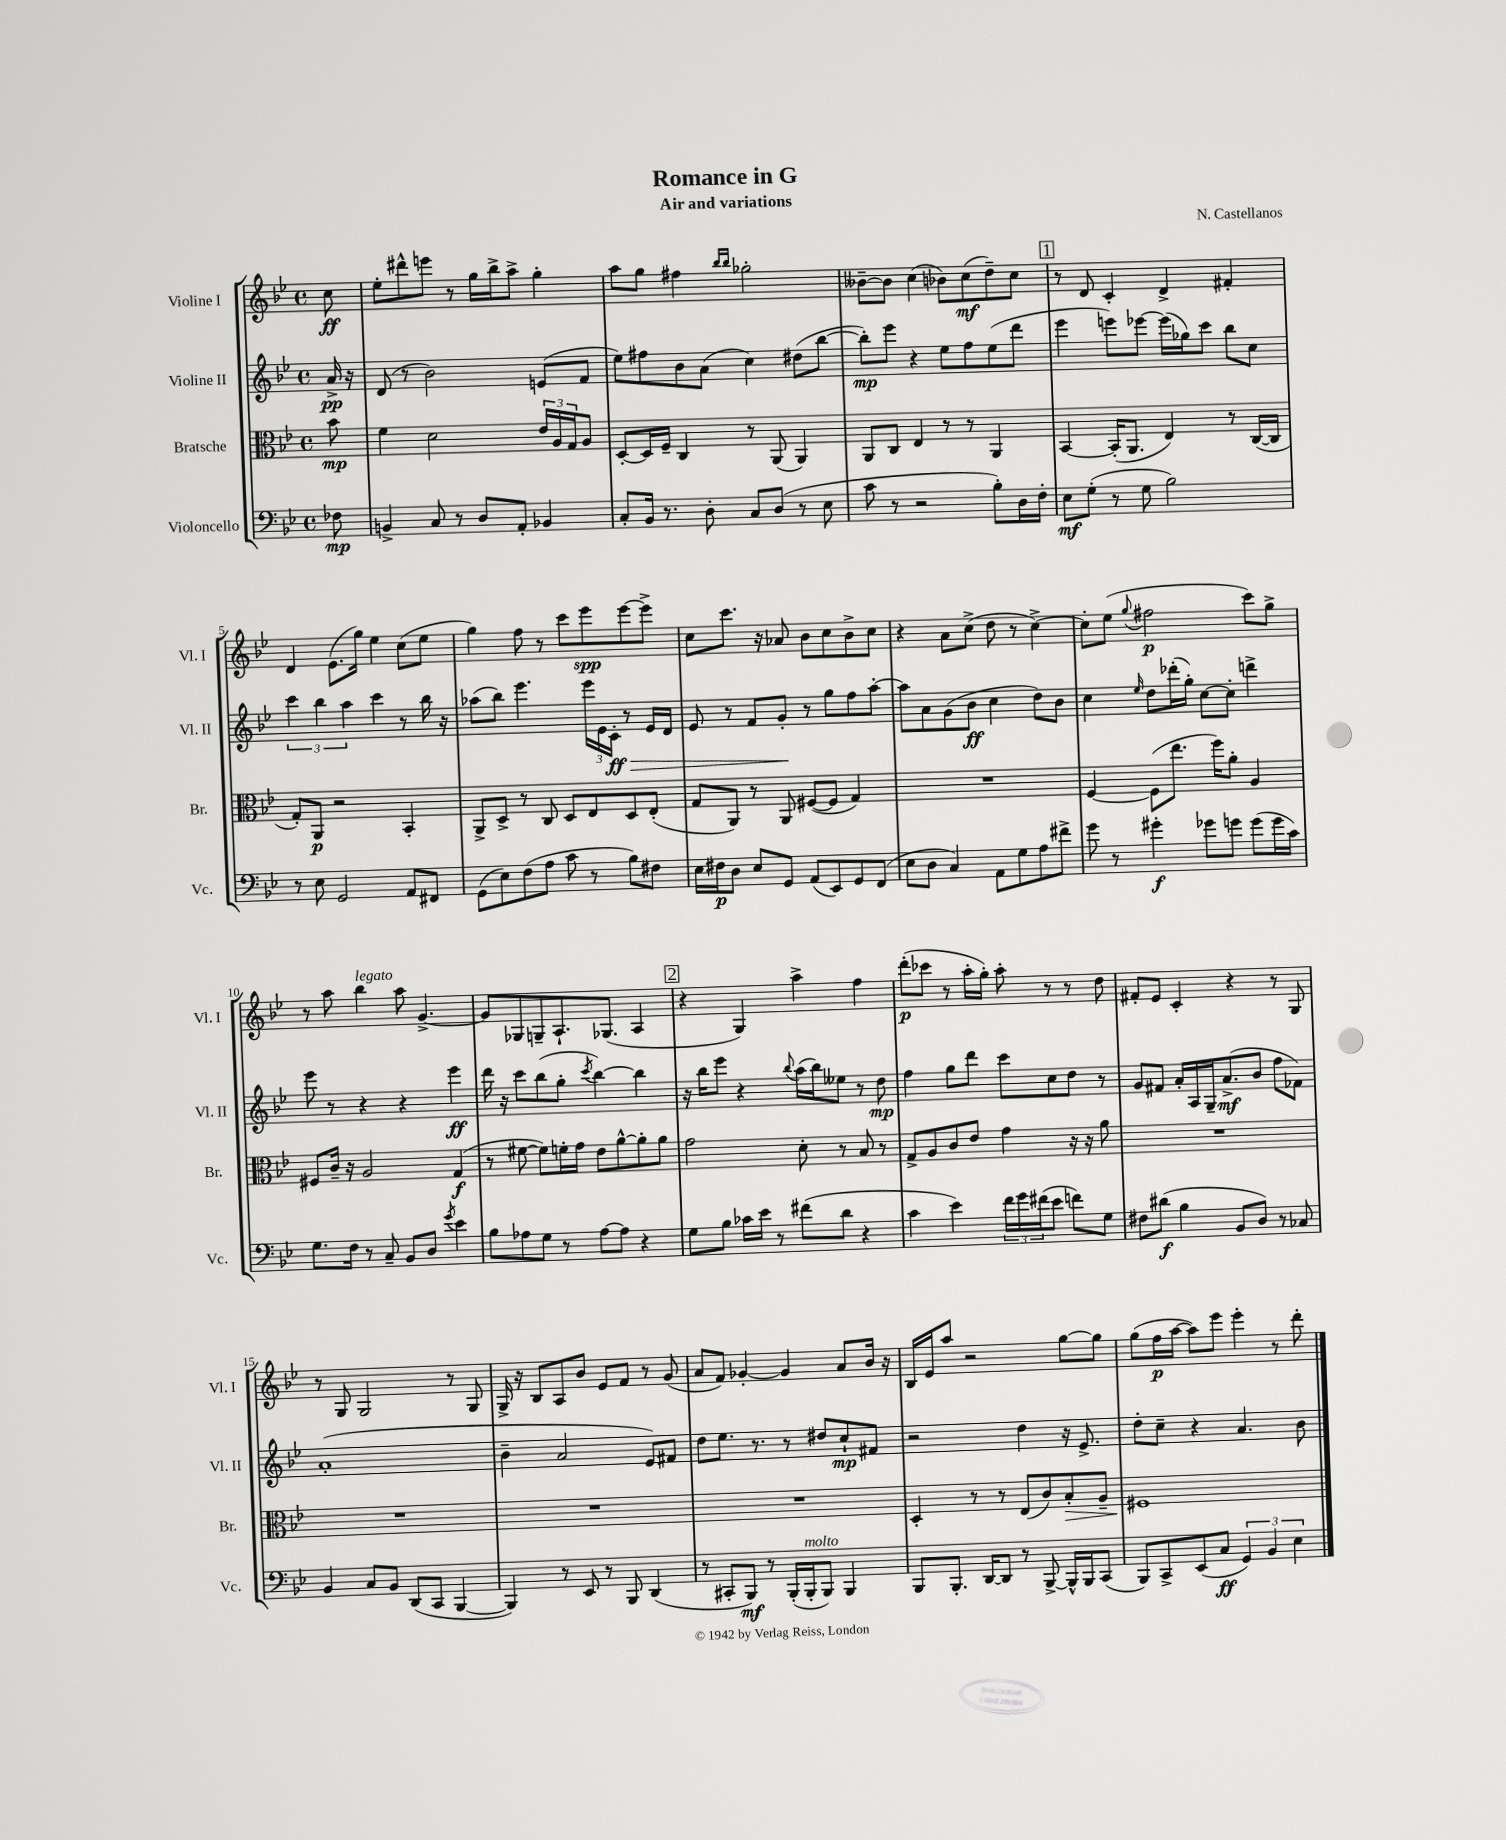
\header { title = "Romance in G" composer = "N. Castellanos" subtitle = "Air and variations" }
<<
\new StaffGroup <<
\new Staff = "s0" \with { instrumentName = "Violine I" shortInstrumentName = "Vl. I" } {
    \clef treble \key bes \major \defaultTimeSignature \time 4/4 \partial 8
    c''8\ff |
    ees''8-. dis'''8-^ e'''8 r8 g''16 bes''16-> a''8-> g''4-. |
    a''8 g''8 fis''4 \grace { bes''16 bes''16 } ges''2-. |
    beses'8~-- beses'8 c''4( bes'8) c''8\mf( d''8--) c''8 |
    \mark \markup { \box "1" } r8 d'8 c'4-. d'4-> fis'4-. |
    d'4 ees'8.( g''16) ees''4 c''8( ees''8 |
    g''4) f''8 r8 c'''8 ees'''8\spp ees'''8~ ees'''8-> |
    c''8 c'''8. r16 aes'8 bes'8 c''8 bes'8-> c''8 |
    r4 a'8 c''8->( d''8 r8 c''4~->) |
    c''8-. ees''8( \appoggiatura { g''8 } fis''2\p c'''8) g''8-> |
    r8 a''8 bes''4^\markup { \italic "legato" } a''8 g'4.~-> |
    g'8 ges8 g8-- a8.-! ges8.( a4 |
    \mark \markup { \box "2" } r4 g4) a''4-> f''4 |
    d'''8-.\p( ces'''8 r8 a''16-. g''16-.) a''8-. r8 r8 d''8 |
    fis'8-. ees'8 c'4-. r4 r8 g8 |
    r8 g8 g2 r8 g8 |
    g16-> r16 bes8 a8 bes'8 ees'8 f'8 r8 g'8( |
    a'8 f'8) ges'4~-. ges'4 a'8 bes'16 r16 |
    bes16 ees'16 a''8 r2 g''8~ g''8 |
    g''8( f''16\p a''16~ a''8) ees'''8 ees'''4-. r8 d'''8-. \bar "|." |
}
\new Staff = "s1" \with { instrumentName = "Violine II" shortInstrumentName = "Vl. II" } {
    \clef treble \key bes \major \defaultTimeSignature \time 4/4 \partial 8
    a'16->\pp r16 |
    d'8( r8 bes'2) e'8( f'8 |
    ees''8) fis''8 bes'8 a'8( c''4) dis''8( bes''8~ |
    bes''8-.\mp) ees'''8 r4 ees''8 f''8 ees''8( d'''8 |
    \mark \markup { \box "1" } ees'''4 e'''8) ees'''8~ ees'''16( ges''16) c'''8 bes''8 c''8 |
    \tuplet 3/2 { c'''4 bes''4 a''4 } c'''4 r8 bes''16 r16 |
    aes''8( bes''8) ees'''4. \tuplet 3/2 { ees'''16 ees'16 c'16-.\ff\> } r8 ees'16 d'16 |
    ees'8 r8 f'8 g'8-.\! r8 g''8 f''8 a''8~-. |
    a''8 a'8 g'8( bes'8\ff c''4 d''8) bes'8 |
    c''4 \grace { ees''16 } d''8 des'''16-.( g''16-.) c''8~ c''8-. d'''4-> |
    ees'''8 r8 r4 r4 ees'''4\ff |
    d'''16 r16 c'''8 bes''8( g''8-. \acciaccatura { c'''8 } bes''4~) bes''4 |
    \mark \markup { \box "2" } r16 bes''16 ees'''8 r4 \appoggiatura { bes''8 } a''16( bes''16) eeses''8 r8 d''8\mp |
    f''4 g''8 d'''8 c'''8 c''8 d''8 r8 |
    g'8 fis'8 a'16-. a16 g16-- a'8.->\mf( bes'8 f''8 fes'8) |
    a'1-.( |
    bes'4-- a'2 ees'8) fis'8 |
    d''8 ees''8. r8. r8 dis''8 c''8-!\mp fis'8 |
    r2 d''4 r16 ees'8.-> |
    d''8-. c''8-- r4 a'4. bes'8 \bar "|." |
}
\new Staff = "s2" \with { instrumentName = "Bratsche" shortInstrumentName = "Br." } {
    \clef alto \key bes \major \defaultTimeSignature \time 4/4 \partial 8
    bes'8\mp |
    f'4 d'2 \tuplet 3/2 { ees'16 a16 g16 } a8 |
    d8~-. d16 f16-- c4 r8 a,8( a,4) |
    a,8 c8 ees4 r8 r8 a,4 |
    \mark \markup { \box "1" } bes,4~ bes,16-.( a,8. ees4) r8 c16~( c16 |
    g8-.) a,8\p r2 bes,4-. |
    a,8-> d8-> r8 c8 d8 ees8 d8 ees8-.( |
    g8 a,8) r8 a,8 fis8~( fis8 g4) |
    R1 |
    f4~ f8( ees''8. f''16) a'8-. a4 |
    fis8 c'16-- r16 a2 g4\f( |
    r8 fis'8~ fis'8) f'16-. g'16 ees'8 a'8~-^ a'8-. a'8 |
    \mark \markup { \box "2" } g'2 d'8-. r8 bes8 r8 |
    g8-> a8 c'8 ees'8 g'4 r16 r16 a'8 |
    R1 |
    R1 |
    R1 |
    R1 |
    d4-. r8 r8 ees8( c'8) bes8-.\> a8-- |
    fis1\! \bar "|." |
}
\new Staff = "s3" \with { instrumentName = "Violoncello" shortInstrumentName = "Vc." } {
    \clef bass \key bes \major \defaultTimeSignature \time 4/4 \partial 8
    fes8\mp |
    b,4-> c8 r8 d8 a,8-. bes,4 |
    c8-. bes,16 r8. d8-. c8 d8( r8 ees8 |
    c'8 r8 r2 bes8-.) d16 f16-. |
    \mark \markup { \box "1" } ees8\mf g8-.( r8 g8 bes2) |
    r8 ees8 g,2 a,8 fis,8 |
    g,8( ees8) f8( a8 c'8 r8 bes8) fis8 |
    ees16 fis16\p d8 ees8 g,8 a,8( ees,8) g,8 f,8( |
    ees8 d8 c4) a,8 g8 a8 fis'8-> |
    g'8 r8 gis'4-.\f ges'8 g'8 g'8( g'16 c'16) |
    g8. f16 r8 c8-- bes,8 d8 \acciaccatura { g'8 } ees'4 |
    bes8 aes8 g8 r8 aes8~ aes8 r4 |
    \mark \markup { \box "2" } g8 bes8 ces'16 ees'16 r8 fis'8( d'8 r4 |
    c'4 ees'4) \tuplet 3/2 { f'16 g'16 fis'16( } ees'8 f'8) g8 |
    fis8 dis'8\f( bes4 bes,8 d8) r8 ces8 |
    bes,4 c8 bes,8 d,8( c,8 bes,,4~ |
    bes,,4) r8 ees,8 r8 bes,,8 d,4( |
    r8 cis,8-. bes,,8\mf) r8 bes,,16-.( bes,,16-.^\markup { \italic "molto" } bes,,8) bes,,4 |
    bes,,8 bes,,8.-. d,16~ d,8 r8 bes,,8~-> bes,,16-^ bes,,16 c,8( |
    bes,,8) c,8-> ees,8( c8\ff \tuplet 3/2 { g,4) bes,4 ees4 } \bar "|." |
}
>>
>>
